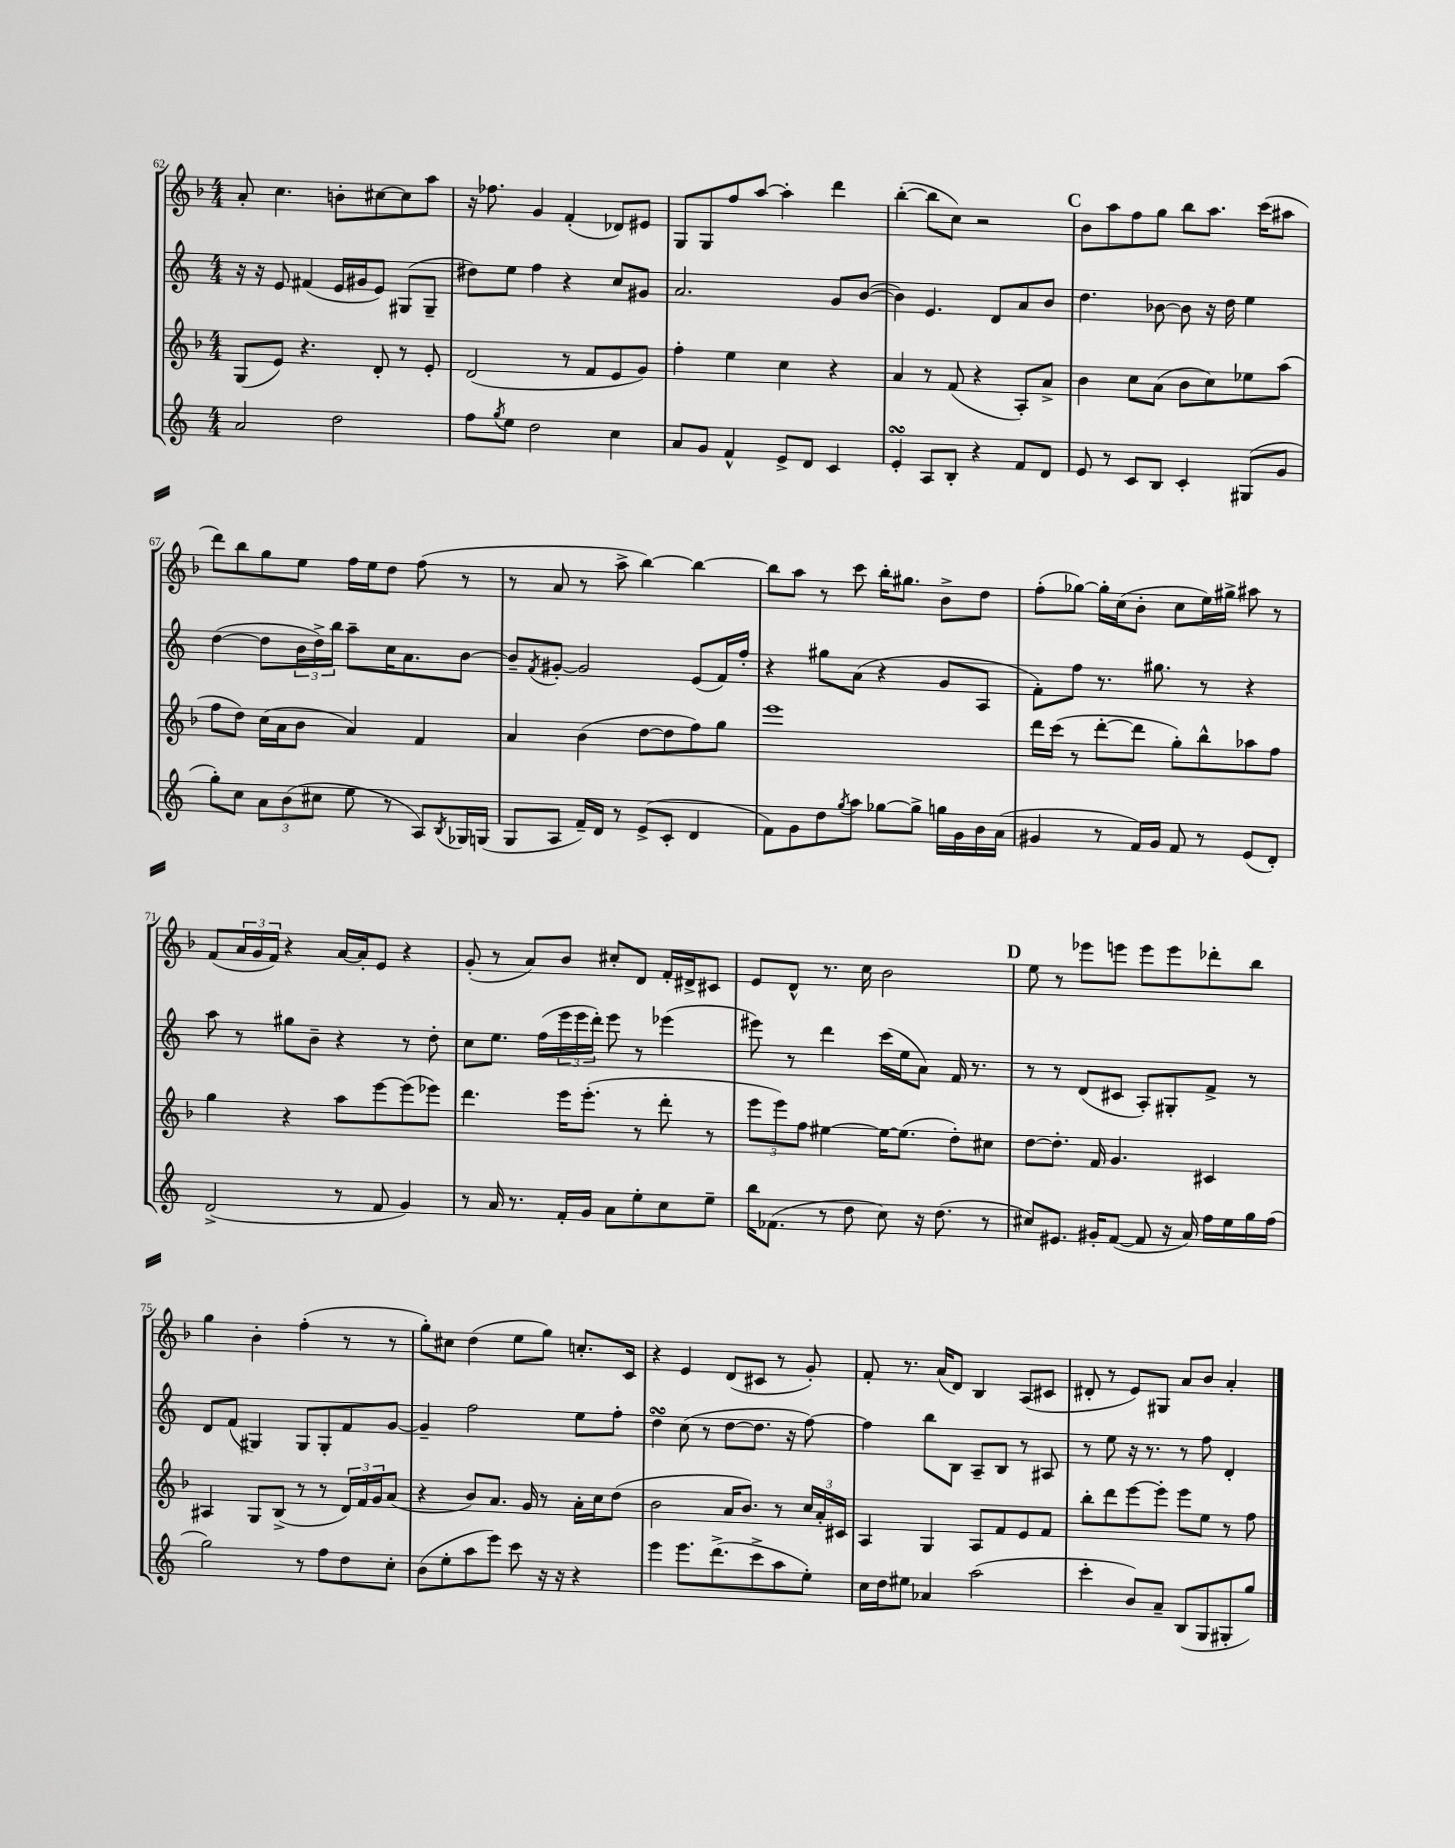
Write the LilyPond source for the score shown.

<<
\new StaffGroup <<
\new Staff = "s0" {
    \clef treble \key f \major \numericTimeSignature \time 4/4
    a'8-. c''4. b'8-. cis''8~ cis''8 a''8 |
    r16 fes''8. g'4 f'4-.( des'8) eis'8 |
    g8 g8 f''8 a''8~ a''4-. d'''4 |
    bes''4~-.( bes''8 c''8) r2 |
    \mark \markup { \bold "C" } bes'8 a''8 f''8 g''8 bes''8 a''8. c'''16( ais''8 |
    d'''8) bes''8 g''8 e''8 f''16 e''16 d''8 f''8( r8 |
    r8 a'8 r8 a''8-> bes''4~) bes''4~ |
    bes''8 a''8 r8 c'''8 bes''16-. gis''8. bes'8-> d''8 |
    f''8-.( ges''8~) ges''16-. c''16( bes'8-. c''8 e''16) gis''16-> ais''8 r8 |
    f'8( \tuplet 3/2 { a'16 g'16 f'16) } r4 a'16~ a'16-. e'8 r4 |
    g'8-.( r8 a'8) bes'8 cis''8-. d'8 f'16-. dis'16-> cis'8 |
    e'8 d'8-^ r8. c''16 bes'2 |
    \mark \markup { \bold "D" } e''8 r8 ees'''8 e'''8 e'''8 e'''8 des'''8-. bes''8 |
    g''4 bes'4-. f''4-.( r8 r8 |
    g''8-.) cis''8 d''4( e''8 g''8) c''8.-. c'16 |
    r4 e'4 d'8( cis'8 r8 g'8-.) |
    f'8-. r8. a'16( d'8) bes4 a8( cis'8 |
    dis'8-. r8 e'8) gis8 a'8 bes'8 a'4-. \bar "|." |
}
\new Staff = "s1" {
    \clef treble \key c \major \numericTimeSignature \time 4/4
    r16 r16 e'8 fis'4( e'16 gis'16 e'8) gis8( gis8-- |
    dis''8) e''8 f''4 r4 c''8 gis'8 |
    a'2. g'8 b'8~( |
    b'4) e'4. d'8 a'8 b'8 |
    \mark \markup { \bold "C" } d''4. bes'8~ bes'8 r16 d''16 e''4 |
    d''4~( d''8 \tuplet 3/2 { b'16 d''16->) b''16 } a''8-- c''16 a'8. b'8~ |
    b'8-- \acciaccatura { f'8 } gis'8~-. gis'2 e'8( f'16) f''16-. |
    r4 gis''8 a'8( r4 g'8 a8 |
    f'8-.) f''8 r8. gis''8. r8 r4 |
    a''8 r8 gis''8 b'8-- r4 r8 d''8-. |
    c''8 e''8. f''16( \tuplet 3/2 { e'''16 e'''16 d'''16-.) } e'''8 r8 ees'''4( |
    eis'''8) r8 d'''4 c'''16( e''16 a'8) f'16 r8. |
    \mark \markup { \bold "D" } r8 r8 d'8( cis'8 a8-.) gis8-. f'8-> r8 |
    d'8 f'8( gis4) gis8 gis8-. f'8 g'8~ |
    g'4-- f''2 e''8 f''8-. |
    d''4\turn c''8( r8 d''8~ d''8. r16 f''8~) |
    f''4 b''8 b8 a8-- b8 r8 ais8 |
    r8 e''8 r16 r8. r8 f''8 d'4-. \bar "|." |
}
\new Staff = "s2" {
    \clef treble \key f \major \numericTimeSignature \time 4/4
    g8( e'8) r4. d'8-. r8 e'8-. |
    d'2( r8 f'8 e'8 g'8) |
    f''4-. e''4 c''4 r4 |
    a'4 r8 f'8( r4 a8-.) a'8-> |
    \mark \markup { \bold "C" } bes'4 c''8 a'8( bes'8 c''8) ees''8 a''8( |
    f''8 d''8) c''16( a'16 bes'8 a'4) f'4 |
    a'4 bes'4( d''8~ d''8 f''8) g''8 |
    e'''1 |
    d'''16 c'''16( r8 d'''8~-. d'''8 g''8-.) bes''8-^ aes''8 f''8 |
    g''4 r4 a''8 e'''8~ e'''8( ees'''8) |
    d'''4. e'''16 e'''8.-.( r8 d'''8-. r8 |
    \tuplet 3/2 { e'''8 e'''8) f''8 } eis''4~ eis''16~ eis''8.( d''8-.) cis''8 |
    \mark \markup { \bold "D" } d''8~ d''8.-. f'16 g'4. cis'4 |
    ais4 g8 bes8->( r8 r8 \tuplet 3/2 { d'16) f'16 g'16 } a'8( |
    r4 bes'8) a'8. g'16 r8 a'16-. c''16 d''8( |
    bes'2 a'16 bes'8.) r8 \tuplet 3/2 { c''16 a'16-. cis'16 } |
    a4 g4 a8 f'8 e'8 f'8 |
    bes''8-. d'''8 e'''8~ e'''8-. e'''8 e''8 r8 f''8 \bar "|." |
}
\new Staff = "s3" {
    \clef treble \key c \major \numericTimeSignature \time 4/4
    a'2 d''2 |
    f''8 \acciaccatura { g''8 } e''8 d''2 c''4 |
    a'8 g'8 f'4-^ e'8-> d'8 c'4 |
    e'4-.\turn a8 b8-. r4 f'8 d'8 |
    \mark \markup { \bold "C" } e'8 r8 c'8 b8 c'4-. gis8( g'8 |
    g''8-.) c''8 \tuplet 3/2 { a'8 b'8( cis''8 } e''8 r8 a8) \acciaccatura { b8 } ges16 g16( |
    g8 a8 f'16--) d'16 r8 e'8->( c'8-. d'4 |
    f'8) g'8 d''8 \acciaccatura { g''8 } a''8 ges''8~ ges''8-> g''16 g'16 b'16 a'16( |
    gis'4 r8 f'16) gis'16 f'8 r8 e'8( d'8-.) |
    d'2->( r8 f'8 g'4) |
    r8 a'16 r8. f'16-. g'16 a'8 e''8-. c''8 e''8-- |
    b''16 fes'8.( r8 d''8 c''8) r16 d''8.( r8 |
    \mark \markup { \bold "D" } cis''8) eis'8. gis'16-. f'8~( f'8 r16 a'16) f''16 e''16 g''16 f''16( |
    g''2) r8 f''8 d''8 c''8-. |
    b'8( e''8-. a''8 e'''8) c'''8 r16 r16 r4 |
    e'''4 e'''8. d'''8.->( c'''8-> a''8 e''8-.) |
    c''16 d''16 eis''8 aes'4 a''2( |
    c'''4-. b'8) a'8-- b8( g8 gis8-. g''8) \bar "|." |
}
>>
>>
\layout { \context { \Score currentBarNumber = #62 } }
